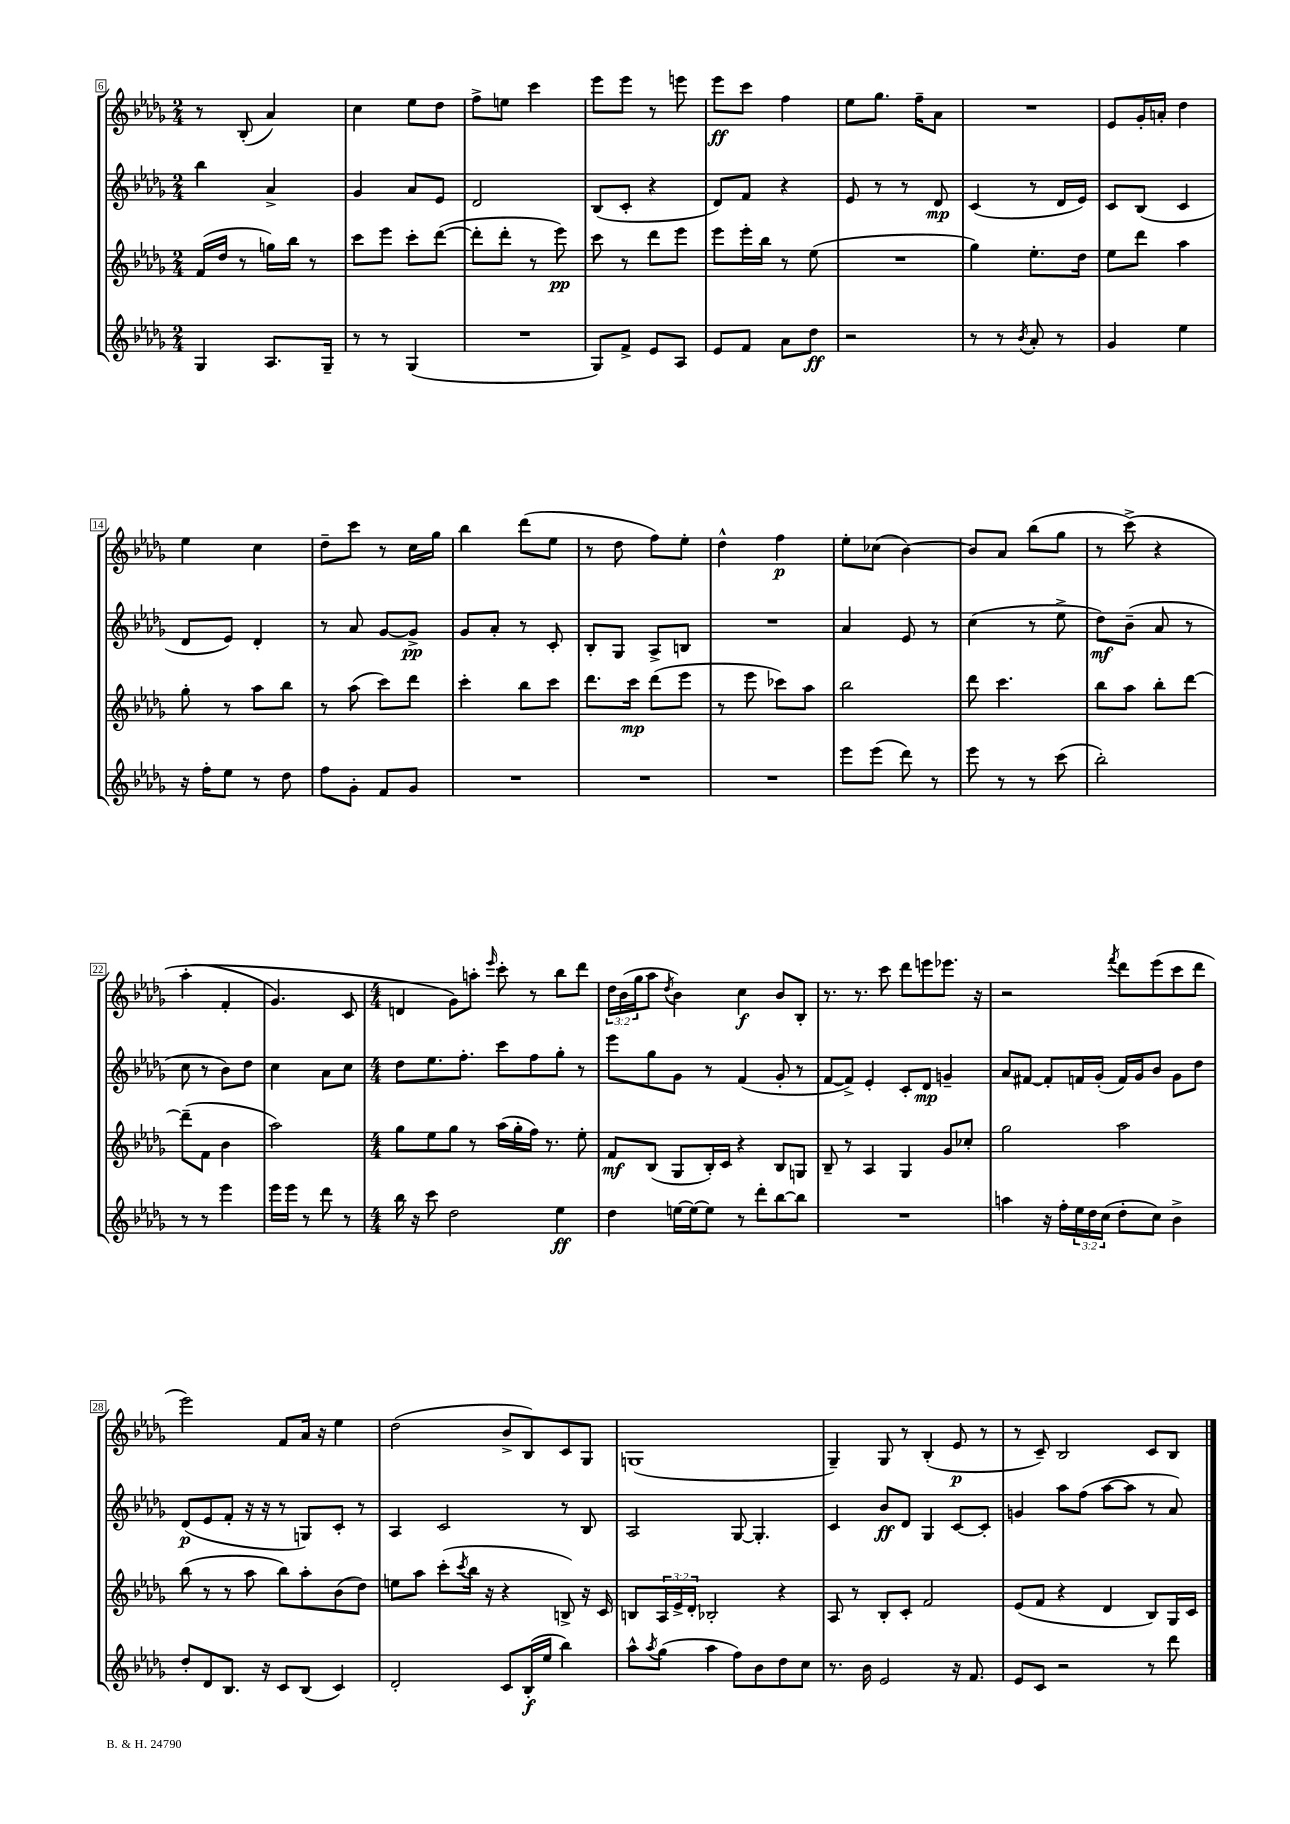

**kern	**dynam	**kern	**dynam	**kern	**dynam	**kern	**dynam
*part4	*part4	*part3	*part3	*part2	*part2	*part1	*part1
*staff4	*staff4	*staff3	*staff3	*staff2	*staff2	*staff1	*staff1
*clefG2	*	*clefG2	*	*clefG2	*	*clefG2	*
*k[b-e-a-d-g-]	*	*k[b-e-a-d-g-]	*	*k[b-e-a-d-g-]	*	*k[b-e-a-d-g-]	*
*M2/4	*	*M2/4	*	*M2/4	*	*M2/4	*
=6	=6	=6	=6	=6	=6	=6	=6
4G-/	.	(16f/LL	.	4bb-\	.	8r	.
.	.	16dd-/JJ	.	.	.	.	.
.	.	8r	.	.	.	(8B-'/	.
8.A-/L	.	16ggn\LL)	.	4a-^/	.	4a-/)	.
.	.	16bb-\JJ	.	.	.	.	.
.	.	8r	.	.	.	.	.
16G-~/Jk	.	.	.	.	.	.	.
=7	=7	=7	=7	=7	=7	=7	=7
8r	.	8ccc\L	.	4g-/	.	4cc\	.
8r	.	8eee-\J	.	.	.	.	.
(4G-/	.	8ccc'\L	.	8a-/L	.	8ee-\L	.
.	.	([8ddd-\J	.	8e-/J	.	8dd-\J	.
=8	=8	=8	=8	=8	=8	=8	=8
2r	.	8ddd-'\L]	.	2d-/	.	8ff^\L	.
.	.	8ddd-'\J	.	.	.	8een\J	.
.	.	8r	.	.	.	4ccc\	.
.	.	8eee-\)	pp	.	.	.	.
=9	=9	=9	=9	=9	=9	=9	=9
8G-/L)	.	8ccc\	.	(8B-/L	.	8eee-\L	.
8f^/J	.	8r	.	8c'/J	.	8eee-\J	.
8e-/L	.	8ddd-\L	.	4r	.	8r	.
8A-/J	.	8eee-\J	.	.	.	8eeen\	.
=10	=10	=10	=10	=10	=10	=10	=10
8e-/L	.	8eee-\L	.	8d-/L)	.	8eee-\L	ff
8f/J	.	16eee-'\L	.	8f/J	.	8ccc\J	.
.	.	16bb-\JJ	.	.	.	.	.
8a-\L	.	8r	.	4r	.	4ff\	.
8dd-\J	ff	(8ee-\	.	.	.	.	.
=11	=11	=11	=11	=11	=11	=11	=11
2r	.	2r	.	8e-/	.	8ee-\L	.
.	.	.	.	8r	.	8.gg-\J	.
.	.	.	.	8r	.	.	.
.	.	.	.	.	.	16ff~\KL	.
.	.	.	.	8d-/	mp	8a-\J	.
=12	=12	=12	=12	=12	=12	=12	=12
8r	.	4gg-\)	.	(4c/	.	2r	.
8r	.	.	.	.	.	.	.
8qb-/	.	.	.	.	.	.	.
8a-'/	.	8.ee-'\L	.	8r	.	.	.
8r	.	.	.	16d-/LL	.	.	.
.	.	16dd-\Jk	.	16e-/JJ)	.	.	.
=13	=13	=13	=13	=13	=13	=13	=13
4g-/	.	8ee-\L	.	8c/L	.	8e-/L	.
.	.	8ddd-\J	.	(8B-/J	.	16g-'/L	.
.	.	.	.	.	.	16an'/JJ	.
4ee-\	.	4aa-\	.	4c/	.	4dd-\	.
!!LO:LB:g=z
=14	=14	=14	=14	=14	=14	=14	=14
16r	.	8gg-'\	.	8d-/L	.	4ee-\	.
16ff'\KL	.	.	.	.	.	.	.
8ee-\J	.	8r	.	8e-/J)	.	.	.
8r	.	8aa-\L	.	4d-'/	.	4cc\	.
8dd-\	.	8bb-\J	.	.	.	.	.
=15	=15	=15	=15	=15	=15	=15	=15
8ff\L	.	8r	.	8r	.	8dd-~\L	.
8g-'\J	.	(8aa-\	.	8a-/	.	8ccc\J	.
8f/L	.	8ccc\L)	.	[8g-/L	.	8r	.
8g-/J	.	8ddd-\J	.	8g-^/J]	pp	16cc\LL	.
.	.	.	.	.	.	16gg-\JJ	.
=16	=16	=16	=16	=16	=16	=16	=16
2r	.	4ccc'\	.	8g-/L	.	4bb-\	.
.	.	.	.	8a-'/J	.	.	.
.	.	8bb-\L	.	8r	.	(8ddd-\L	.
.	.	8ccc\J	.	8c'/	.	8ee-\J	.
=17	=17	=17	=17	=17	=17	=17	=17
2r	.	8.ddd-\L	.	8B-'/L	.	8r	.
.	.	.	.	8G-/J	.	8dd-\	.
.	.	16ccc\Jk	mp	.	.	.	.
.	.	(8ddd-\L	.	8A-^/L	.	8ff\L)	.
.	.	8eee-\J	.	8Bn/J	.	8ee-'\J	.
=18	=18	=18	=18	=18	=18	=18	=18
2r	.	8r	.	2r	.	4dd-^^\	.
.	.	8eee-\	.	.	.	.	.
.	.	8ccc-X\L)	.	.	.	4ff\	p
.	.	8aa-\J	.	.	.	.	.
=19	=19	=19	=19	=19	=19	=19	=19
8eee-\L	.	2bb-\	.	4a-/	.	8ee-'\L	.
(8eee-\J	.	.	.	.	.	(8cc-X\J	.
8ddd-\)	.	.	.	8e-/	.	[4b-\)	.
8r	.	.	.	8r	.	.	.
=20	=20	=20	=20	=20	=20	=20	=20
8eee-\	.	8ddd-\	.	(4cc\	.	8b-/L]	.
8r	.	4.ccc\	.	.	.	8a-/J	.
8r	.	.	.	8r	.	(8bb-\L	.
(8ccc\	.	.	.	8ee-^\	.	8gg-\J	.
=21	=21	=21	=21	=21	=21	=21	=21
2bb-'\)	.	8bb-\L	.	8dd-\L)	mf	8r	.
.	.	8aa-\J	.	(8b-~\J	.	(8ccc^\)	.
.	.	8bb-'\L	.	8a-/	.	4r	.
.	.	[8ddd-\J	.	8r	.	.	.
!!LO:LB:g=z
=22	=22	=22	=22	=22	=22	=22	=22
8r	.	(8ddd-~\L]	.	8cc\	.	(4aa-'\	.
8r	.	8f\J	.	8r	.	.	.
4eee-\	.	4b-\	.	8b-\L)	.	4f'/	.
.	.	.	.	8dd-\J	.	.	.
=23	=23	=23	=23	=23	=23	=23	=23
16eee-\LL	.	2aa-\)	.	4cc\	.	4.g-/)	.
16eee-\JJ	.	.	.	.	.	.	.
8r	.	.	.	.	.	.	.
8ddd-\	.	.	.	8a-\L	.	.	.
8r	.	.	.	8cc\J	.	8c/	.
=24	=24	=24	=24	=24	=24	=24	=24
*M4/4	*	*M4/4	*	*M4/4	*	*M4/4	*
16bb-\	.	8gg-\L	.	8dd-\L	.	4dn/	.
16r	.	.	.	.	.	.	.
8ccc\	.	8ee-\	.	8.ee-\	.	.	.
2dd-\	.	8gg-\J	.	.	.	8g-\L)	.
.	.	.	.	8.ff'\J	.	.	.
.	.	8r	.	.	.	8aan'\J	.
.	.	.	.	.	.	16qqeee-/	.
.	.	(16aa-\LL	.	8ccc\L	.	8ccc'\	.
.	.	16gg-'\	.	.	.	.	.
.	.	16ff\JJ)	.	8ff\	.	8r	.
.	.	8.r	.	.	.	.	.
4ee-\	ff	.	.	8gg-'\J	.	8bb-\L	.
.	.	8ee-'\	.	8r	.	8ddd-\J	.
=25	=25	=25	=25	=25	=25	=25	=25
4dd-\	.	8f/L	mf	8eee-\L	.	24dd-\LL	.
.	.	.	.	.	.	(24b-\	.
.	.	.	.	.	.	24gg-\J	.
.	.	(8B-/J	.	8gg-\	.	8aa-\J	.
.	.	.	.	.	.	8qdd-/	.
[16een\LL	.	8G-/L	.	8g-\J	.	4b-\)	.
16ee\J_	.	.	.	.	.	.	.
8ee\J]	.	16B-'/L)	.	8r	.	.	.
.	.	16c/JJ	.	.	.	.	.
8r	.	4r	.	(4f/	.	4cc\	f
8ddd-'\L	.	.	.	.	.	.	.
[8bb-\	.	8B-/L	.	8g-'/	.	8b-/L	.
8bb-\J]	.	8Gn/J	.	8r	.	8B-'/J	.
=26	=26	=26	=26	=26	=26	=26	=26
1r	.	8B-~/	.	[8f/L	.	8.r	.
.	.	8r	.	8f^/J])	.	.	.
.	.	.	.	.	.	8.r	.
.	.	4A-/	.	4e-'/	.	.	.
.	.	.	.	.	.	8ccc\	.
.	.	4G-/	.	8c'/L	.	8ddd-\L	.
.	.	.	.	8d-/J	mp	8eeen\	.
.	.	8g-/L	.	4gn~/	.	8.eee-X\J	.
.	.	8cc-X'/J	.	.	.	.	.
.	.	.	.	.	.	16r	.
=27	=27	=27	=27	=27	=27	=27	=27
4aan\	.	2gg-\	.	8a-/L	.	2r	.
.	.	.	.	[8f#X/J	.	.	.
16r	.	.	.	8f#'/L]	.	.	.
16ff'\LL	.	.	.	.	.	.	.
24ee-\	.	.	.	16fn/L	.	.	.
24dd-\	.	.	.	.	.	.	.
.	.	.	.	(16g-'/JJ	.	.	.
(24cc\JJ	.	.	.	.	.	.	.
.	.	.	.	.	.	8qfff/	.
8dd-'\L	.	2aa-\	.	16f/LL)	.	8ddd-\L	.
.	.	.	.	16g-/J	.	.	.
8cc\J)	.	.	.	8b-/J	.	(8eee-\	.
4b-^\	.	.	.	8g-\L	.	8ccc\	.
.	.	.	.	8dd-\J	.	8ddd-\J	.
!!LO:LB:g=z
=28	=28	=28	=28	=28	=28	=28	=28
8dd-'/L	.	(8bb-\	.	(8d-/L	p	2eee-\)	.
8d-/	.	8r	.	8e-/	.	.	.
8.B-/J	.	8r	.	8f'/J	.	.	.
.	.	8aa-\	.	16r	.	.	.
16r	.	.	.	16r	.	.	.
8c/L	.	8bb-\L)	.	8r	.	8f/L	.
(8B-/J	.	8aa-'\	.	8Gn/L)	.	16a-/Jk	.
.	.	.	.	.	.	16r	.
4c/)	.	(8b-\	.	8c'/J	.	4ee-\	.
.	.	8dd-\J)	.	8r	.	.	.
=29	=29	=29	=29	=29	=29	=29	=29
2d-'/	.	8een\L	.	4A-/	.	(2dd-\	.
.	.	8aa-\J	.	.	.	.	.
.	.	(8ccc'\L	.	2c/	.	.	.
.	.	8qccc/	.	.	.	.	.
.	.	16bb-\Jk	.	.	.	.	.
.	.	16r	.	.	.	.	.
8c/L	.	4r	.	.	.	8b-^/L	.
(16B-'/L	f	.	.	.	.	8B-/)	.
16ee-/JJ	.	.	.	.	.	.	.
4bb-\)	.	8Bn^/)	.	8r	.	8c/	.
.	.	16r	.	8B-/	.	8G-/J	.
.	.	16c/	.	.	.	.	.
=30	=30	=30	=30	=30	=30	=30	=30
8aa-^^\L	.	8Bn/L	.	2A-/	.	(1Gn	.
8qaa-/	.	.	.	.	.	.	.
(8gg-\J	.	24A-/L	.	.	.	.	.
.	.	24e-^/	.	.	.	.	.
.	.	24d-'/JJ	.	.	.	.	.
4aa-\	.	2B-X'/	.	.	.	.	.
8ff\L)	.	.	.	[8G-/	.	.	.
8b-\	.	.	.	4.G-'/]	.	.	.
8dd-\	.	4r	.	.	.	.	.
8cc\J	.	.	.	.	.	.	.
=31	=31	=31	=31	=31	=31	=31	=31
8.r	.	8A-/	.	4c/	.	4G-~/)	.
.	.	8r	.	.	.	.	.
16b-\	.	.	.	.	.	.	.
2e-/	.	8B-'/L	.	8b-/L	ff	8G-/	.
.	.	8c'/J	.	8d-/J	.	8r	.
.	.	2f/	.	4G-/	.	(4B-'/	.
16r	.	.	.	[8c/L	.	8e-/	p
8.f/	.	.	.	.	.	.	.
.	.	.	.	8c'/J]	.	8r	.
=32	=32	=32	=32	=32	=32	=32	=32
8e-/L	.	(8e-/L	.	4gn/	.	8r	.
8c/J	.	8f/J	.	.	.	8c~/)	.
2r	.	4r	.	8aa-\L	.	2B-/	.
.	.	.	.	(8ff\J	.	.	.
.	.	4d-/	.	[8aa-\L	.	.	.
.	.	.	.	8aa-\J]	.	.	.
8r	.	8B-/L)	.	8r	.	8c/L	.
8ddd-\	.	16G-/L	.	8a-/)	.	8B-/J	.
.	.	16c/JJ	.	.	.	.	.
==	==	==	==	==	==	==	==
*-	*-	*-	*-	*-	*-	*-	*-
